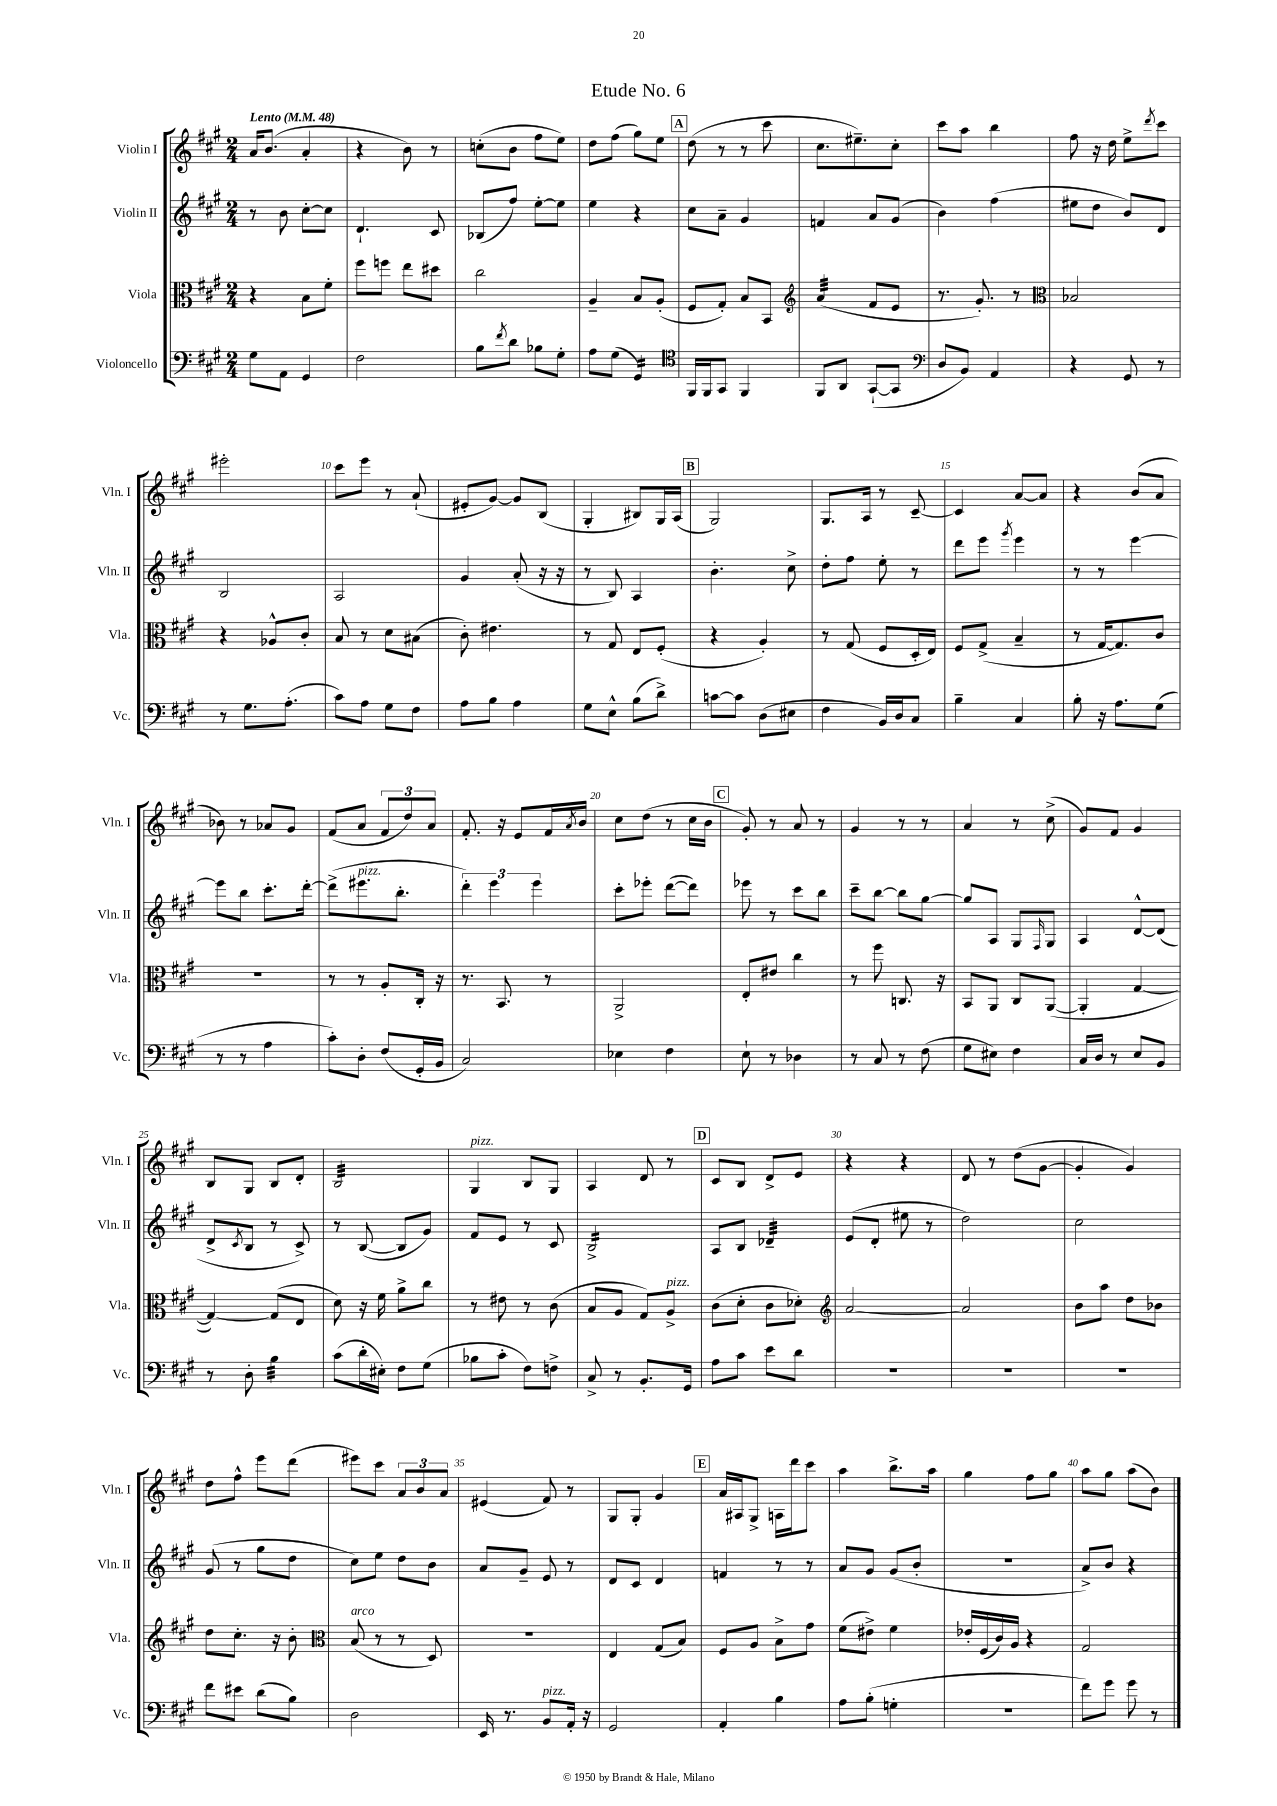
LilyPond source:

\header { title = "Etude No. 6" }
<<
\new StaffGroup <<
\new Staff = "s0" \with { instrumentName = "Violin I" shortInstrumentName = "Vln. I" } {
    \clef treble \key a \major \numericTimeSignature \time 2/4 \tempo "Lento" 4 = 48
    a'16 b'8.( a'4-. |
    r4 b'8) r8 |
    c''8-.( b'8 fis''8 e''8) |
    d''8 fis''8( gis''8) e''8 |
    \mark \markup { \box "A" } d''8( r8 r8 cis'''8 |
    cis''8. eis''8.--) cis''8-. |
    cis'''8 a''8 b''4 |
    fis''8 r16 d''16 e''8-> \acciaccatura { d'''8 } cis'''8 |
    eis'''2-. |
    cis'''8 e'''8 r8 a'8-!( |
    eis'8-. gis'8~) gis'8 b8( |
    gis4-. bis8) gis16 a16( |
    \mark \markup { \box "B" } gis2) |
    gis8. a16 r8 cis'8~-- |
    cis'4 a'8~ a'8 |
    r4 b'8( a'8 |
    bes'8) r8 aes'8 gis'8 |
    fis'8( a'8 \tuplet 3/2 { fis'8 d''8) a'8 } |
    fis'8.-. r16 e'8 fis'16 \acciaccatura { a'8 } b'16 |
    cis''8 d''8( r8 cis''16 b'16 |
    \mark \markup { \box "C" } gis'8-.) r8 a'8 r8 |
    gis'4 r8 r8 |
    a'4 r8 cis''8->( |
    gis'8) fis'8 gis'4 |
    b8 gis8 b8 d'8-. |
    b2:32 |
    gis4^\markup { \italic "pizz." } b8 gis8 |
    a4 d'8 r8 |
    \mark \markup { \box "D" } cis'8 b8 d'8-> e'8 |
    r4 r4 |
    d'8 r8 d''8( gis'8~ |
    gis'4-. gis'4) |
    d''8 fis''8-^ e'''8 d'''8( |
    eis'''8) cis'''8 \tuplet 3/2 { a'8 b'8 a'8 } |
    eis'4( fis'8) r8 |
    gis8 gis8-. gis'4 |
    \mark \markup { \box "E" } a'16 ais16 gis8-> a16 d'''16 cis'''8 |
    a''4 b''8.-> a''16 |
    gis''4 fis''8 gis''8 |
    a''8 gis''8 a''8( b'8) \bar "|." |
}
\new Staff = "s1" \with { instrumentName = "Violin II" shortInstrumentName = "Vln. II" } {
    \clef treble \key a \major \numericTimeSignature \time 2/4
    r8 b'8 cis''8~-. cis''8 |
    d'4.-! cis'8 |
    bes8( fis''8) e''8~-. e''8 |
    e''4 r4 |
    \mark \markup { \box "A" } cis''8 a'8-- gis'4 |
    f'4 a'8 gis'8( |
    b'4) fis''4( |
    eis''8 d''8 b'8) d'8 |
    b2 |
    a2 |
    gis'4 a'8-.( r16 r16 |
    r8 b8) a4 |
    \mark \markup { \box "B" } b'4.-. cis''8-> |
    d''8-. fis''8 e''8-. r8 |
    d'''8 e'''8 \acciaccatura { gis'''8 } e'''4 |
    r8 r8 e'''4~ |
    e'''8 b''8 cis'''8.-. d'''16~-. |
    d'''8->( eis'''8.^\markup { \italic "pizz." } b''8.-. |
    \tuplet 3/2 { d'''4-.) e'''4 e'''4 } |
    cis'''8-. ees'''8-. d'''8~( d'''8) |
    \mark \markup { \box "C" } ees'''8 r8 cis'''8 b''8 |
    cis'''8-- b''8~ b''8 gis''8~ |
    gis''8 a8 gis8 \grace { fis16 } gis8 |
    a4 d'8~-^ d'8( |
    d'8-> \acciaccatura { cis'8 } b8 r8 cis'8->) |
    r8 b8~( b8 gis'8) |
    fis'8 e'8 r8 cis'8 |
    b2:16-> |
    \mark \markup { \box "D" } a8 b8 des'4:32-- |
    e'8( d'8-. eis''8 r8 |
    d''2) |
    cis''2 |
    gis'8( r8 gis''8 d''8 |
    cis''8) e''8 d''8 b'8 |
    a'8 gis'8-- e'8 r8 |
    d'8 cis'8 d'4 |
    \mark \markup { \box "E" } f'4 r8 r8 |
    a'8 gis'8 gis'8( b'8-. |
    R2 |
    a'8->) b'8 r4 \bar "|." |
}
\new Staff = "s2" \with { instrumentName = "Viola" shortInstrumentName = "Vla." } {
    \clef alto \key a \major \numericTimeSignature \time 2/4
    r4 b8 fis'8-. |
    fis''8 f''8 e''8 dis''8 |
    cis''2 |
    a4-- b8 a8-.( |
    \mark \markup { \box "A" } fis8 gis8-.) b8 b,8 |
    \clef treble a'4:32( fis'8 e'8 |
    r8. gis'8.-.) r8 |
    \clef alto bes2 |
    r4 aes8-^ cis'8-. |
    b8 r8 d'8 bis8( |
    cis'8-.) eis'4. |
    r8 gis8 e8 fis8-.( |
    \mark \markup { \box "B" } r4 a4-.) |
    r8 gis8( fis8 d16-. e16) |
    fis8 gis8->( b4-- |
    r8 gis16~ gis8.) cis'8 |
    R2 |
    r8 r8 a8-. cis16-. r16 |
    r8. b,8. r8 |
    a,2-> |
    \mark \markup { \box "C" } e8-. eis'8 cis''4 |
    r8 fis''8 c8. r16 |
    b,8 a,8 cis8 a,8~( |
    a,4-. gis4~ |
    gis4~) gis8( e8 |
    d'8) r16 fis'16 a'8-> cis''8 |
    r8 eis'8 r8 cis'8( |
    b8 a8 gis8) a8->^\markup { \italic "pizz." } |
    \mark \markup { \box "D" } cis'8( d'8-. cis'8 des'8-.) |
    \clef treble a'2~ |
    a'2 |
    b'8 a''8 d''8 bes'8 |
    d''8 cis''8.-. r16 b'8-. |
    \clef alto b8^\markup { \italic "arco" }( r8 r8 d8) |
    r2 |
    e4 gis8( b8) |
    \mark \markup { \box "E" } fis8 a8 b8-> gis'8 |
    fis'8( eis'8->) fis'4 |
    ees'16-. fis16( cis'16) a16 r4 |
    gis2 \bar "|." |
}
\new Staff = "s3" \with { instrumentName = "Violoncello" shortInstrumentName = "Vc." } {
    \clef bass \key a \major \numericTimeSignature \time 2/4
    gis8 a,8 gis,4 |
    fis2 |
    b8 \acciaccatura { fis'8 } d'8 bes8 gis8-. |
    a8 gis8( gis,4:16) |
    \mark \markup { \box "A" } \clef tenor fis,16 fis,16 gis,8 fis,4 |
    fis,8 a,8 gis,8~-!( gis,8 |
    \clef bass d8 b,8) a,4 |
    r4 gis,8 r8 |
    r8 gis8. a8.-.( |
    cis'8) a8 gis8 fis8 |
    a8 b8 a4 |
    gis8 e8-^ b8( d'8->) |
    \mark \markup { \box "B" } c'8~ c'8 d8( eis8 |
    fis4 b,16) d16 cis8 |
    b4-- cis4 |
    b8-. r16 a8. gis8( |
    r8 r8 a4 |
    cis'8-.) d8-. fis8( gis,16-. b,16 |
    cis2) |
    ees4 fis4 |
    \mark \markup { \box "C" } e8-! r8 des4 |
    r8 cis8 r8 fis8( |
    gis8 eis8) fis4 |
    cis16 d16 r8 e8 b,8 |
    r8 d8-. b4:32 |
    cis'8( d'16-. eis16-.) fis8 gis8( |
    bes8 cis'8-. fis8) f8-> |
    cis8-> r8 b,8.-. gis,16 |
    \mark \markup { \box "D" } a8 cis'8 e'8 d'8 |
    R2 |
    R2 |
    R2 |
    fis'8 eis'8 d'8( b8) |
    d2 |
    e,16 r8. b,8^\markup { \italic "pizz." } a,16-. r16 |
    gis,2 |
    \mark \markup { \box "E" } a,4-. b4 |
    a8 b8-.( g4-. |
    r2 |
    fis'8) gis'8 gis'8 r8 \bar "|." |
}
>>
>>
\layout { \context { \Score \override BarNumber.break-visibility = ##(#f #t #t) barNumberVisibility = #(every-nth-bar-number-visible 5) } }
